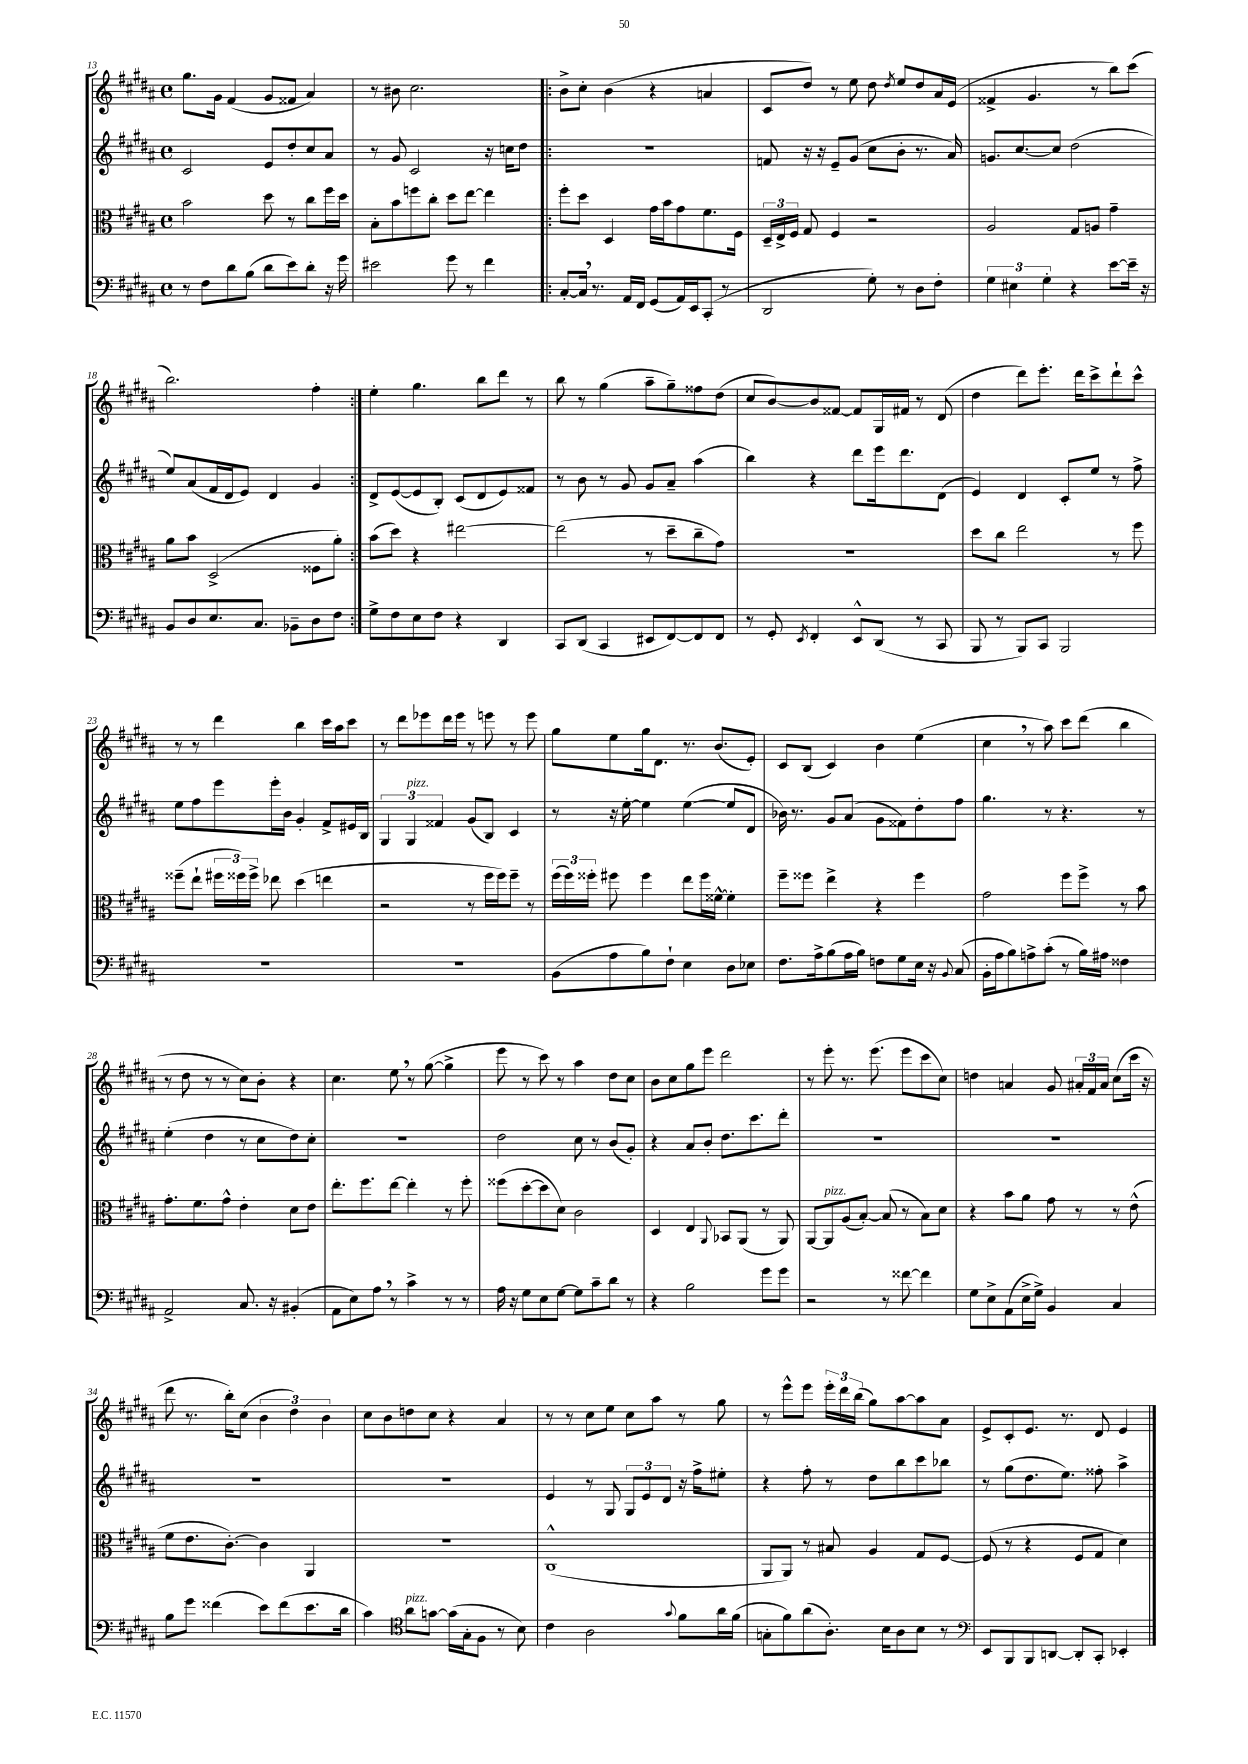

**kern	**kern	**kern	**kern
*staff4	*staff3	*staff2	*staff1
*clefF4	*clefC3	*clefG2	*clefG2
*k[f#c#g#d#a#]	*k[f#c#g#d#a#]	*k[f#c#g#d#a#]	*k[f#c#g#d#a#]
*M4/4	*M4/4	*M4/4	*M4/4
*met(c)	*met(c)	*met(c)	*met(c)
8r	2b\	2c#/	8.gg#\L
8F#\L	.	.	.
.	.	.	16g#\Jk
8d#\	.	.	(4f#/
(8B\J	.	.	.
8d#\L	8dd#\	8e/L	8g#/L
8e\)	8r	8dd#'/	8f##/J
8d#'\J	8cc#\L	8cc#/	4a#/)
16r	16ff#\L	8a#/J	.
16g#\	16dd#\JJ	.	.
=	=	=	=
2e#\	8B'\L	8r	8r
.	8b\	8g#/	8b#\
.	8ff\	2c#/	2.cc#\
.	8cc#'\J	.	.
8g#\	8dd#\L	.	.
8r	[8ee\J	.	.
4f#\	4ee\]	16r	.
.	.	16cc\LK	.
.	.	8dd#\J	.
=!|:	=!|:	=!|:	=!|:
[8C#'/L	8ff#'\L	1r	8b^\L
16C#/]Jk	8dd#\J	.	8cc#'\J
8.r	.	.	.
.	4D#/	.	(4b\
16AA#/LL	.	.	.
16FF#/JJ	.	.	.
(8GG#/L	16g#\LL	.	4r
.	16b\J	.	.
16AA#/L)	8g#\	.	.
16EE/J	.	.	.
(8CC#'/J	8.f#\	.	4a/
8r	.	.	.
.	16F#\Jk	.	.
=	=	=	=
2DD#/	24D#~/LL	8f/	8c#/L
.	24E^/	.	.
.	24F#/JJ	.	.
.	8G#/	16r	8dd#/J)
.	.	16r	.
.	4F#/	8e~/L	8r
.	.	(8g#/J	8ee\
8G#'\)	2r	8cc#\L	8dd#\
.	.	.	8qdd#/
8r	.	8b'\J	8ee/L
8D#\L	.	8.r	8dd#/
8F#'\J	.	.	16a#/L
.	.	16a#/)	(16e/JJ
=	=	=	=
6G#\	2A#/	8.g/L	4f##^/
6E#\	.	.	.
.	.	[8.cc#/	.
.	.	.	4.g#/
6G#'\	.	.	.
.	.	8cc#/]J	.
4r	8G#/L	(2dd#\	.
.	8A/J	.	8r
[8e\L	4g#~\	.	8bb\L)
16e~\]Jk	.	.	(8ccc#\J
16r	.	.	.
=	=	=	=
8BB/L	8a#\L	8ee/L)	2.bb\)
8D#/	8b\J	(8a#/	.
8.E/	(2D#^/	16f#/L	.
.	.	16d#/J	.
.	.	8e/J)	.
8.C#/J	.	.	.
.	.	4d#/	.
8BB-~\L	.	.	.
8D#\	8F##\L	4g#/	4ff#'\
8F#\J	8a#'\J)	.	.
=:|!	=:|!	=:|!	=:|!
8G#^\L	(8b\L	8d#^/L	4ee'\
8F#\	8dd#\J)	([8e/	.
8E\	4r	8e/]	4.gg#\
8F#\J	.	8B'/J)	.
4r	[2ee#\	(8c#/L	.
.	.	8d#/	8bb\L
4DD#/	.	8e/)	8ddd#\J
.	.	8f##/J	8r
=	=	=	=
8CC#/L	(2ee#\]	8r	8bb\
(8DD#/J	.	8b\	8r
4CC#/	.	8r	(4gg#\
.	.	8g#/	.
8EE#/L	8r	8g#/L	8aa#~\L
[8FF#/)	8dd#~\L	8a#~/J	8gg#~\)
8FF#/]	8cc#~\	(4aa#\	8ff##\
8FF#/J	8g#\J)	.	(8dd#\J
=	=	=	=
8r	1r	4bb\)	8cc#/L
8GG#'/	.	.	[8b/)
8qEE/	.	.	.
4FF#'/	.	4r	8b/]
.	.	.	[8f##/J
8EE^^/L	.	8ddd#\L	8f##/]L
(8DD#/J	.	16eee\k	16G#/L
.	.	8.ddd#\	16f#/JJ
8r	.	.	8r
8CC#/	.	(8d#\J	(8d#/
=	=	=	=
8BBB/	8dd#\L	4e/)	4dd#\
8r	8cc#\J	.	.
8BBB/L)	2ee\	4d#/	8ddd#\L)
8CC#/J	.	.	8.eee'\J
2BBB/	.	8c#'/L	.
.	.	.	16ddd#\LK
.	.	8ee/J	8ccc#^\
.	8r	8r	8ddd#`\
.	8ff#\	8ff#^\	8ccc#^^\J
=	=	=	=
1r	(8ff##~\L	8ee\L	8r
.	8ee`\J	8ff#\	8r
.	24ff#\LL	8eee\	4ddd#\
.	24ff##\)	.	.
.	24ff##^\JJ	.	.
.	8ee-\	16eee'\L	.
.	.	16b\JJ	.
.	(4dd#\	4g#'/	4bb\
.	4ee\	8f#^/L	16ccc#\LL
.	.	.	16aa#\J
.	.	16e#/L	8ccc#\J
.	.	16B/JJ	.
=	=	=	=
1r	2r	6G#/	8r
.	.	.	8ddd#\L
.	.	6G#/	.
.	.	.	8eee-\
.	.	6f##/	.
.	.	.	16ddd#\L
.	.	.	16eee-\JJ
.	8r	(8g#/L	8r
.	16ff#\LL	8B/J)	8eee\
.	16ff#\J)	.	.
.	8ff#~\J	4c#/	8r
.	8r	.	8eee\
=	=	=	=
(8BB\L	(24ff#\LL	8r	8gg#\L
.	24ff#\)	.	.
.	24ff##'\JJ	.	.
8A#\	8ff#\	16r	8ee\
.	.	[16ee'\	.
8B\)	4ff#\	4ee\]	16gg#\k
.	.	.	8.d#\J
8F#`\J	.	.	.
4E\	8ee\L	([4ee\	8.r
.	16ff#\L	.	.
.	[16f##^^\JJ	.	(8.b/L
8D#\L	4f##'\]	8ee/]L	.
8E-\J	.	8d#/J	8e'/J)
=	=	=	=
8.F#\L	8ff#~\L	16b-\)	8c#/L
.	.	8.r	.
.	8ff##\J	.	(8B/J
16A#^\k	.	.	.
(8B\	4ee^\	8g#/L	4c#/)
16A#\L	.	(8a#/J	.
16B\JJ)	.	.	.
8F\L	4r	8g#\L	4b\
8G#\	.	8f##\)	.
16E\Jk	4ff##\	8dd#'\	(4ee\
16r	.	.	.
8qqBB/	.	.	.
(8C#/	.	8ff#\J	.
=	=	=	=
16BB'\LL	2g#\	4.gg#\	4cc#\
16A#\J	.	.	.
8B\)	.	.	.
8A^\	.	.	8r
(8c#'\J	.	8r	8aa#\)
8r	8ff#\L	4.r	8ccc#\L
16B\LL)	8ff#^\J	.	(8ddd#\J
16A#\JJ	.	.	.
4F##\	8r	.	4bb\
.	8b\	8r	.
=	=	=	=
2AA#^/	8.g#'\L	(4ee'\	8r
.	.	.	8dd#\
.	8.f#\	.	.
.	.	4dd#\	8r
.	8g#^^\J	.	8r
8.C#/	4e'\	8r	8cc#\L)
.	.	8cc#\L	8b'\J
16r	.	.	.
(4BB#'/	8d#\L	8dd#\)	4r
.	8e\J	8cc#'\J	.
=	=	=	=
8AA#\L	8.ee'\L	1r	4.cc#\
8E\)	.	.	.
.	8.ff#\	.	.
8A#\J	.	.	.
8r	[8ee\J	.	8ee\
4c#^\	4ee'\]	.	8r
.	.	.	([8gg#\
8r	8r	.	4gg#^\]
8r	8ff#'\	.	.
=	=	=	=
16A#\	(8ff##\L	2dd#\	8eee\
16r	.	.	.
8G#\L	[8dd#'\	.	8r
8E\	8dd#\]	.	8ccc#\)
[8G#\J	8d#\J)	.	8r
8G#\]L	2c#\	8cc#\	4aa#\
8c#~\	.	8r	.
8d#\J	.	(8b/L	8dd#\L
8r	.	8g#'/J)	8cc#\J
=	=	=	=
4r	4D#/	4r	8b\L
.	.	.	8cc#\
2B\	4E/	8a#/L	8gg#\
.	.	8b'/J	8eee\J
.	8qqAA#/	.	.
.	8BB-/L	8.dd#\L	2ddd#\
.	(8AA#/J	.	.
.	.	8.ccc#\	.
8g#\L	8r	.	.
8g#\J	8AA#/)	8ddd#'\J	.
=	=	=	=
2r	[8AA#/L	1r	8r
.	8AA#/]	.	8eee'\
.	(8A#/	.	8.r
.	[8B'/J)	.	.
.	.	.	(8.eee\
8r	(8B/]	.	.
[8f##\	8r	.	8eee\L
4f##\]	8B\L)	.	8ccc#\
.	8d#\J	.	8cc#\J)
=	=	=	=
8G#\L	4r	1r	4dd\
8E^\	.	.	.
(8AA#\	8b\L	.	4a/
16E^\L	8a#\J	.	.
16G#^\JJ)	.	.	.
4BB/	8g#\	.	8g#/
.	8r	.	24a#'/LL
.	.	.	24f#/
.	.	.	24a#/JJ
4C#/	8r	.	(8cc#\L
.	(8e^^\	.	16ccc#\Jk
.	.	.	16r
=	=	=	=
8B\L	8f#\L	1r	8ddd#\
8g#\J	8.e\	.	8.r
(4f##\	.	.	.
.	[8.c#'\J)	.	16bb'\LK)
.	.	.	(8cc#\J
8e\L)	4c#\]	.	6b\
(8f##\	.	.	.
.	.	.	6dd#\)
8.e\	4AA#/	.	.
.	.	.	6b\
16d#\Jk	.	.	.
=	=	=	=
4c#\)	1r	1r	8cc#\L
.	.	.	8b\
*clefC4	*	*	*
8a#\L	.	.	8dd\
[8g\J	.	.	8cc#\J
(16g\]LL	.	.	4r
16G#'\J	.	.	.
8F#\J	.	.	.
8r	.	.	4a#/
8B\)	.	.	.
=	=	=	=
4c#\	(1C#^^	4e/	8r
.	.	.	8r
2A#\	.	8r	8cc#\L
.	.	8G#/	8ee\J
.	.	12G#/L	8cc#\L
.	.	12e/	.
.	.	.	8aa#\J
.	.	12d#/J	.
8qqg#/	.	.	.
8f#\L	.	16r	8r
.	.	16ff#^\LK	.
16a#\L	.	8ee#'\J	8gg#\
(16f#\JJ	.	.	.
=	=	=	=
8G'\L	8AA#/L	4r	8r
8f#\)	8AA#/J)	.	8eee^^\L
(8a#\	8r	8ff#'\	8eee\J
8.A#'\J)	8B#/	8r	24eee'\LL
.	.	.	24ddd#\
.	.	.	(24bb\JJ
.	4A#/	8dd#\L	8gg#\L)
16B\LK	.	.	.
8A#\	.	8bb\	[8aa#\
8B\J	8G#/L	8ccc#\	8aa#\]
8r	[8F#/J	8bb-\J	8a#\J
=	=	=	=
*clefF4	*	*	*
8EE/L	(8F#/]	8r	8e^/L
8BBB/	8r	(8gg#\L	8c#'/
8BBB/	4r	8.dd#\	8.e/J
[8DD/J	.	.	.
.	.	8.ee\J)	8.r
8DD'/]L	8F#/L	.	.
8CC#'/J	8G#/J	8ff##'\	8d#/
4EE-'/	4d#\)	4aa#^\	4e/
==	==	==	==
*-	*-	*-	*-
